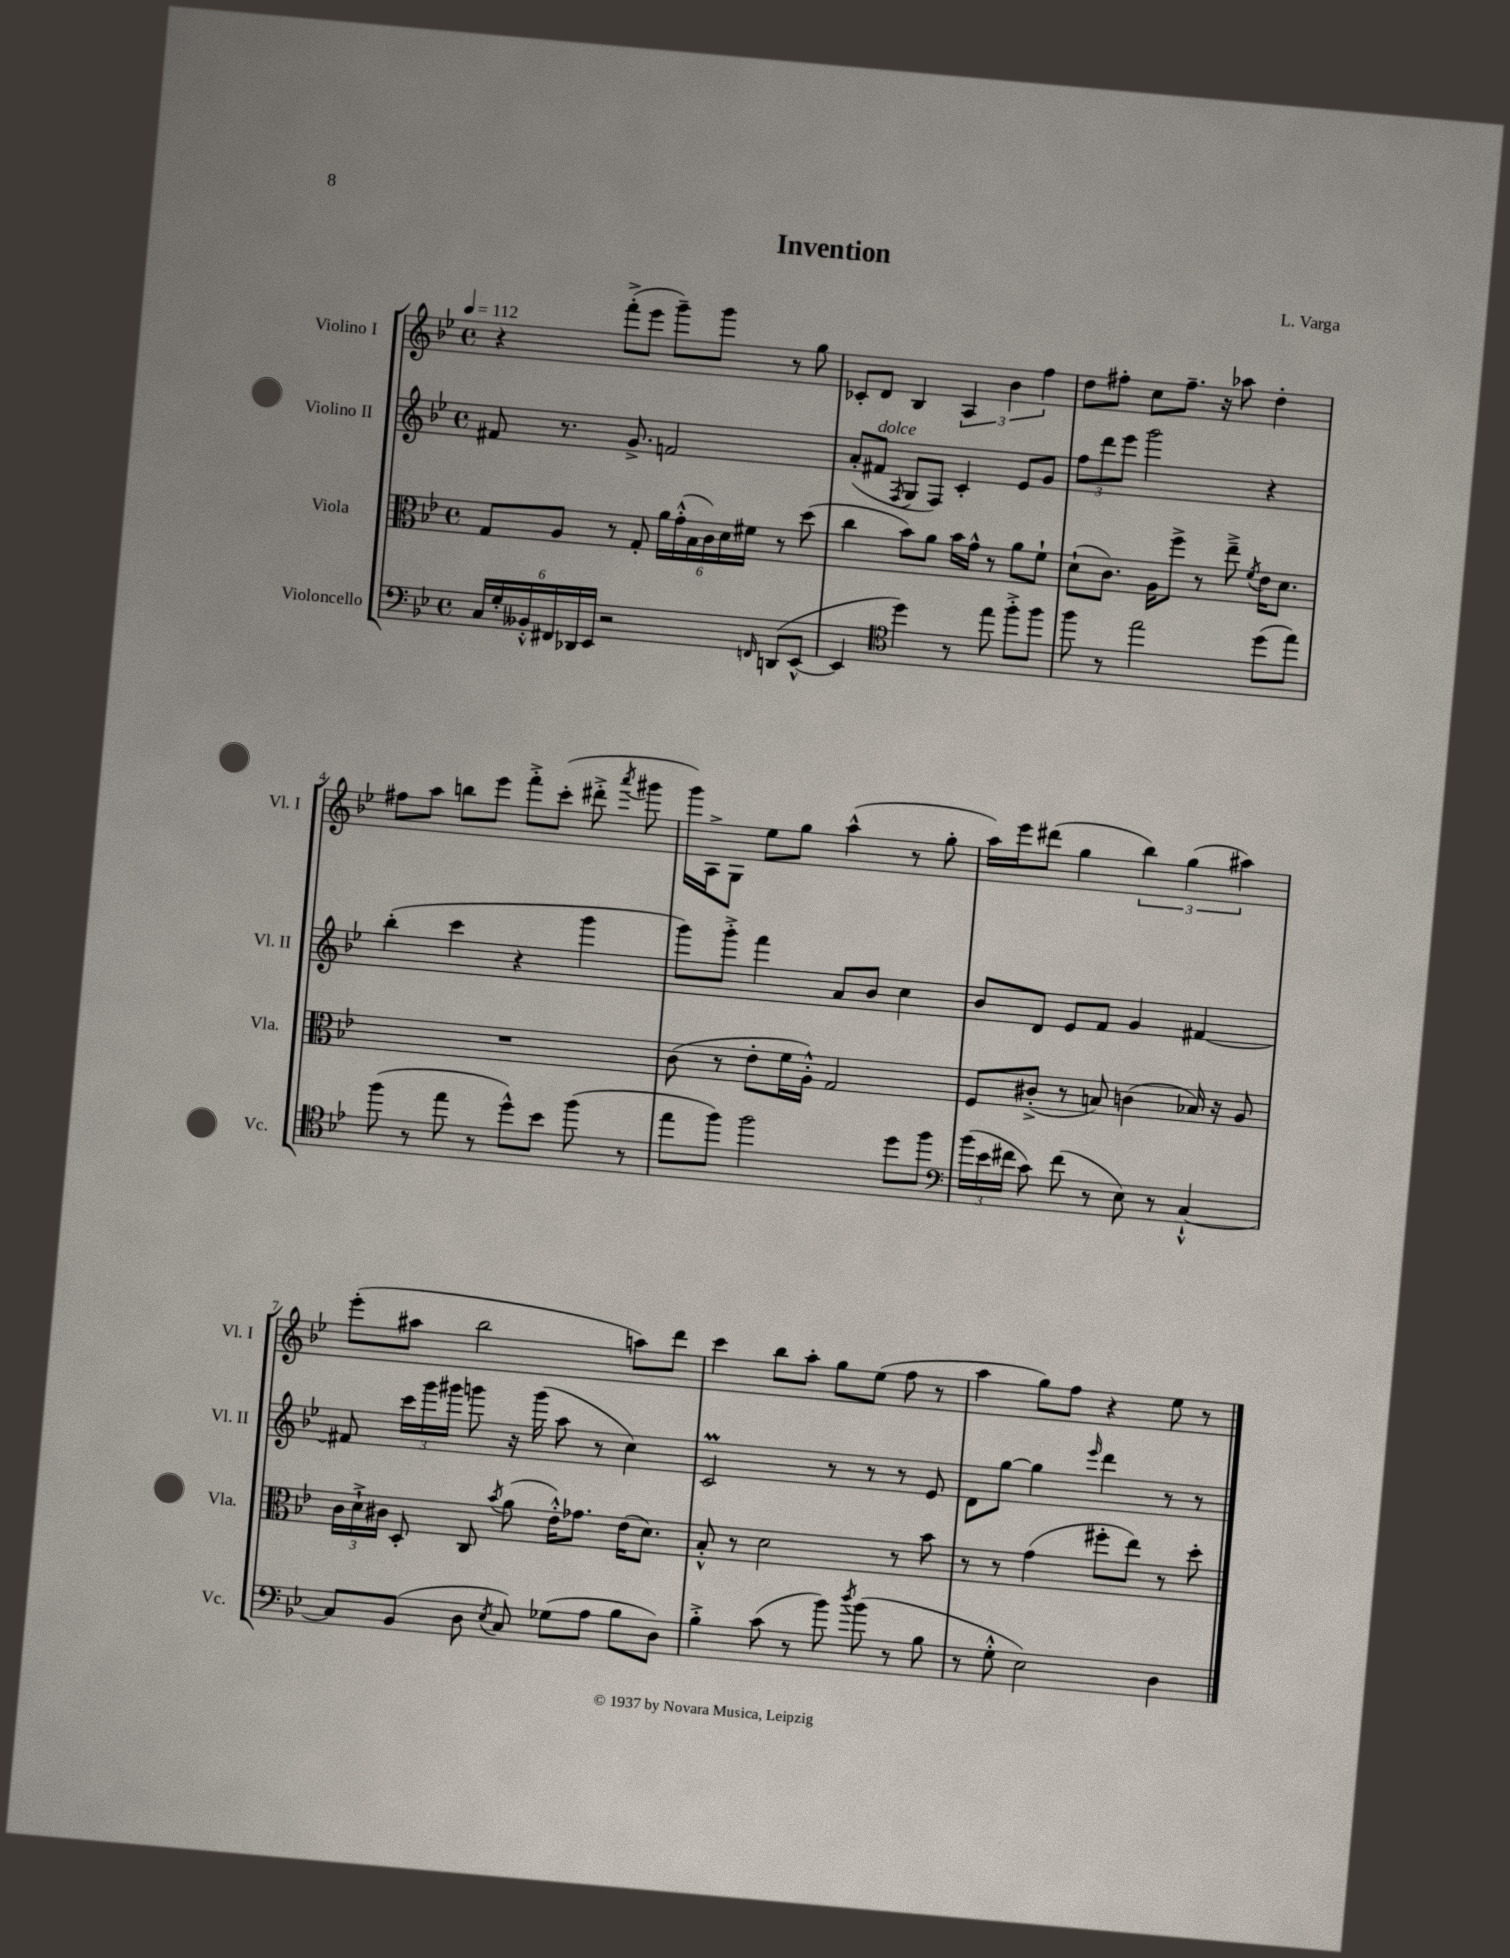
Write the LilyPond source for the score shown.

\header { title = "Invention" composer = "L. Varga" }
<<
\new StaffGroup <<
\new Staff = "s0" \with { instrumentName = "Violino I" shortInstrumentName = "Vl. I" } {
    \clef treble \key bes \major \defaultTimeSignature \time 4/4 \tempo 4 = 112
    \autoBeamOff r4 f'''8[-.->( ees'''8] g'''8[--) g'''8] r8 g''8 |
    ces'8[-. d'8] bes4 \tuplet 3/2 { a4 bes'4 f''4 } |
    d''8[ fis''8]-. c''8[ fis''8.]-- r16 aes''8 d''4-. |
    fis''8[ a''8] b''8[ ees'''8] f'''8[-.-> c'''8]-.( dis'''8-.-> \acciaccatura { a'''8 } gis'''8 |
    g'''16[) a16-> g8] ees''8[ g''8] a''4-^( r8 g''8-. |
    a''16[) ees'''16 dis'''8]( g''4 \tuplet 3/2 { bes''4) g''4( ais''4) } |
    ees'''8[-.( ais''8] bes''2 a''8[) d'''8] |
    c'''4 bes''8[ a''8]-. g''8[ ees''8]( f''8 r8 |
    a''4 g''8[) f''8] r4 ees''8 r8 \bar "|." |
}
\new Staff = "s1" \with { instrumentName = "Violino II" shortInstrumentName = "Vl. II" } {
    \clef treble \key bes \major \defaultTimeSignature \time 4/4
    \autoBeamOff fis'8 r8. g'8.-> f'2 |
    a'8[-.( fis'8]^\markup { \italic "dolce" } \acciaccatura { f8 } g8[ f8]) c'4-. ees'8[ g'8] |
    \tuplet 3/2 { f''8[ d'''8 ees'''8] } g'''2 r4 |
    bes''4-.( c'''4 r4 g'''4 |
    g'''8[) g'''8]-.-> f'''4 a'8[ bes'8] c''4 |
    bes'8[ d'8] ees'8[ f'8] g'4 fis'4~ |
    fis'8 \tuplet 3/2 { c'''16[ g'''16 gis'''16] } g'''8 r16 g'''16( a''8 r8 c''4) |
    c'2\prall r8 r8 r8 ees'8 |
    d'8[ g''8]~ g''4 \grace { ees'''16 } d'''4 r8 r8 \bar "|." |
}
\new Staff = "s2" \with { instrumentName = "Viola" shortInstrumentName = "Vla." } {
    \clef alto \key bes \major \defaultTimeSignature \time 4/4
    \autoBeamOff g8[ a8] r8 g8-. \tuplet 6/4 { a'16[ g'16-.-^( bes16 c'16) d'16 fis'16] } r8 d''8( |
    c''4 bes'8[) a'8] bes'16[ g'16]-^ r8 a'8[ f'8]-! |
    d'8[-!( c'8.]) a16[ f''8]-> r8 ees''8---> \acciaccatura { f'8 } ees'16[ d'8.] |
    R1 |
    c'8( r8 ees'8[-. f'16 a16]-.-^) g2 |
    f8[ cis'8]-.->( r8 b8) c'4( bes16) r16 a8 |
    \tuplet 3/2 { c'16[ d'16-!-> cis'16] } d8-. c8 \acciaccatura { bes'8 } a'8( ees'16[-.-^) ges'8.] ees'16[( d'8.]) |
    bes8-.-^ r8 d'2 r8 bes'8 |
    r8 r8 g'4( fis''8[-. ees''8]) r8 d''8-. \bar "|." |
}
\new Staff = "s3" \with { instrumentName = "Violoncello" shortInstrumentName = "Vc." } {
    \clef bass \key bes \major \defaultTimeSignature \time 4/4
    \autoBeamOff \tuplet 6/4 { c16[ g16-. beses,16-.-^ fis,16 des,16 ees,16] } r2 \grace { f,16 } d,8[( ees,8]~-^ |
    ees,4 \clef tenor d''4) r8 ees''8 f''8[-.-> f''8] |
    f''8 r8 ees''2 d''8[( ees''8]) |
    f''8( r8 ees''8 r8 d''8[-^) bes'8] f''8( r8 |
    ees''8[ f''8]) f''2 d''8[ f''8] |
    \clef bass \tuplet 3/2 { bes'16[( ees'16 fis'16] } c'8) fis'8( r8 ees8) r8 c4~-!-^ |
    c8[ bes,8]( d8 \acciaccatura { ees8 } c8) ges8[( a8] bes8[ d8]) |
    bes4-.-> c'8( r8 bes'8) \acciaccatura { d''8 } bes'8( r8 bes8 |
    r8 g8-.-^ ees2) d4 \bar "|." |
}
>>
>>
